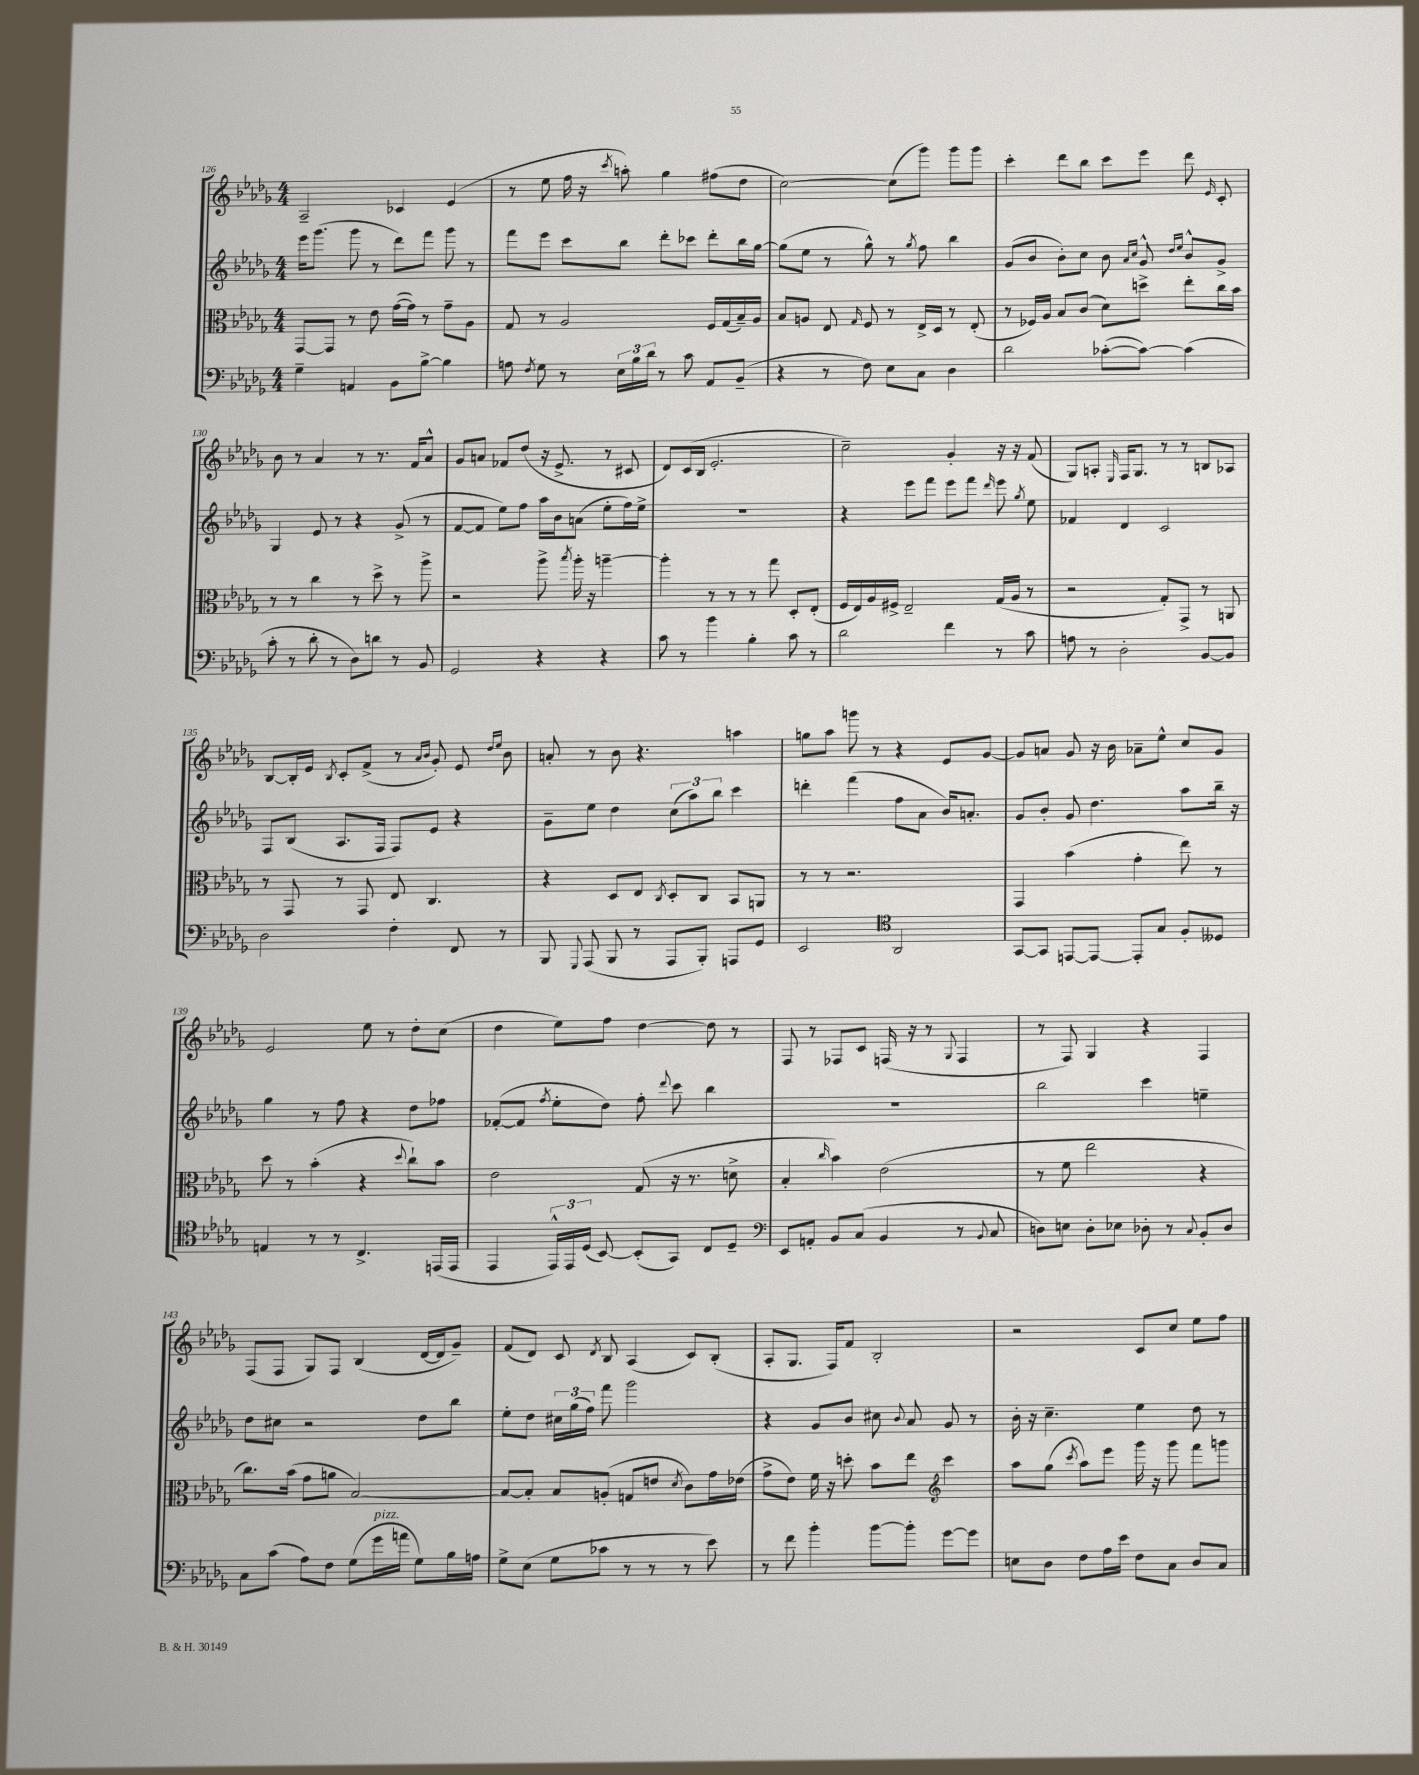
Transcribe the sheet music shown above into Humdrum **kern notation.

**kern	**kern	**kern	**kern
*staff4	*staff3	*staff2	*staff1
*clefF4	*clefC3	*clefG2	*clefG2
*k[b-e-a-d-g-]	*k[b-e-a-d-g-]	*k[b-e-a-d-g-]	*k[b-e-a-d-g-]
*M4/4	*M4/4	*M4/4	*M4/4
4G-~	[8GG-	16eee-	2A-~
.	.	(8.ggg-	.
.	8GG-]	.	.
4AA	8r	8ggg-	.
.	8e-	8r	.
8BB-	([16g-	8ddd-)	4c-
.	16g-])	.	.
[8B-^	8r	8fff	.
4B-]	8g-~	8ggg-	(4e-
.	8A-	8r	.
=	=	=	=
8A	8G-	8fff	8r
8qF	.	.	.
8G-	8r	8eee-	8ee-
8r	2A-	8ccc	16ff
.	.	.	16r
.	.	.	8qccc
24E-	.	8bb-	8aa')
24B-	.	.	.
24d-	.	.	.
8r	.	8ddd-'	4gg-
8c	.	8ccc-	.
8AA-	16F	8ddd-'	(8ff#
.	(16G-	.	.
(8BB-~	16B-~)	16bb-	8dd-
.	16A-	[16gg-	.
=	=	=	=
4r	8B-	(8gg-]	[2cc)
.	8A	8ee-	.
8r	8E-	8r	.
.	16qqG-	.	.
8F)	8F	8gg-^^)	.
8E-	8r	8r	(8cc]
.	.	8qgg-	.
8C	16E-^	8ff	8ggg-)
.	16D-	.	.
4D-	8r	4bb-	8ggg-
.	(8E-'	.	8ggg-
=	=	=	=
2d-	8r	(8g-	4ccc'
.	16F-)	8b-	.
.	16A-	.	.
.	8B-	8b-')	8ddd-
.	(8c	8cc	8bb-
([8c-'	8d-)	8b-	8ccc
.	.	16qqa-	.
.	.	16qqcc	.
8c-_)	8dd^	8g-^^	8eee-
.	.	16qqdd-	.
.	.	16qqee-	.
(4c-]	8ee-'	8b-^^	8ddd-
.	.	.	16qqe-
.	16cc	8g-^	8c'
.	16b-	.	.
=	=	=	=
8c'	8r	4G-	8b-
8r	8r	.	8r
8d-'	4cc	8e-	4a-
8r	.	8r	.
8D-)	8r	4r	8r
8d	8dd-^	.	8.r
8r	8r	(8g-^	.
.	.	.	16f
8BB-	8aa-^	8r	8a-^^
=	=	=	=
2GG-	2r	[8f	8g-
.	.	8f]	8a
.	.	8ee-)	8f-
.	.	8ff	(8dd-
4r	8aa-^	16aa-	16r
.	.	16b-	8.e-^
.	8qbb-	.	.
.	16aa-'	(8a	.
.	16r	.	.
4r	[4aa~	8ee-'	8r
.	.	16ff)	8c#
.	.	16ee-^	.
=	=	=	=
8c	4aa']	1r	8d-)
8r	.	.	(16c
.	.	.	16B-
4b-	8r	.	2.e-'
.	8r	.	.
4B-'	8r	.	.
.	8gg-	.	.
8c	8D-'	.	.
8r	(8E-'	.	.
=	=	=	=
2d-	16F	4r	2cc~)
.	16E-)	.	.
.	16A-	.	.
.	16F#^	.	.
.	2E-~	8eee-	.
.	.	8fff	.
4f	.	8eee-	4g-'
.	.	8fff	.
.	.	16qqddd-	.
8r	(16G-	8eee-	16r
.	16A-	.	16r
.	.	8qgg-	.
8c	8r	8ee-	(8f
=	=	=	=
8A	2r	4f-	8G-)
8r	.	.	8A'
.	.	.	16qqE-
2D-'	.	4d-	16F
.	.	.	8.G-
.	8G-')	2c	8r
.	8GG-^	.	8r
[8BB-	8r	.	8B
8BB-]	8AA	.	8A-
=	=	=	=
2D-	8r	8F	[8B-
.	8GG-	(8B-	16B-']
.	.	.	16e-
.	.	.	8qB-
.	8r	8.A-	8c'
.	8GG-	.	(8f^
.	.	16F	.
4F'	8E-	8F)	8r
.	.	.	16qqa-
.	.	.	16qqb-
.	4.C	8e-	8g-')
8FF	.	4r	8e-
.	.	.	16qqdd-
.	.	.	16qqee-
8r	.	.	8b-
=	=	=	=
8BBB-	4r	8g-~	8a'
8qqGGG-	.	.	.
(8AAA-	.	8ee-	8r
8BBB-	8D-	4dd-	8b-
8r	8E-	.	4.r
.	8qC	.	.
8AAA-	8D-'	(12cc	.
.	.	12aa-)	.
8BBB-')	8C	.	.
.	.	12bb-	.
8AAA	8BB-	4ccc	4aa
8GG-	8AA	.	.
=	=	=	=
2EE-	8r	4ddd'	8gg
.	8r	.	8aa-
.	2.r	(4fff	8ggg
.	.	.	8r
*clefC4	*	*	*
2AA-	.	8ff	4r
.	.	8a-	.
.	.	16b-)	8e-
.	.	8.a'	.
.	.	.	[8g-
=	=	=	=
[8GG-	4GG-	8g-	8g-]
8GG-]	.	8b-'	8a
[8EE	(4b-	8g-	8g-
8EE_	.	4.dd-	16r
.	.	.	16b-
8EE']	4g-'	.	8a-~
8G-	.	.	8ee-^^
8F'	8ee-)	8aa-	8cc
8D--	8r	16bb-~	8g-
.	.	16r	.
=	=	=	=
4E	8dd-	4gg-	2e-
.	8r	.	.
8r	(4b-'	8r	.
8r	.	8ff	.
4.C^	4r	4r	8ee-
.	.	.	8r
.	8qqdd-	.	.
.	8cc`)	8dd-	8dd-'
(16EE	8b-	8ff-	(8cc
16EE	.	.	.
=	=	=	=
4EE-	2e-	([8f-'	4dd-
.	.	8f-]	.
.	.	8qff	.
24EE-^^)	.	8ee-'	8ee-)
24EE-	.	.	.
(24D-	.	.	.
[8BB-)	.	8dd-)	8ff
(8BB-']	(8G-	8ff'	[4dd-
.	.	8qqddd-	.
8GG-)	16r	8ccc	.
.	8.r	.	.
8C	.	4bb-	8dd-]
8D-~	8d^	.	8r
=	=	=	=
*clefF4	*	*	*
8EE-	4B-'	1r	8F
8AA'	.	.	8r
.	16qqcc	.	.
8BB-	4b-)	.	8F-
(8C	.	.	8c
4BB-	(2e-	.	(16F
.	.	.	16r
.	.	.	8r
.	.	.	8qqG-
8r	.	.	4F
8qqBB-	.	.	.
8C	.	.	.
=	=	=	=
8D)	8r	2bb-	8r
8E	8f	.	8F)
8D'	2ee-	.	4G-
8E-	.	.	.
8D-'	.	4ccc	4r
8r	.	.	.
8qqC	.	.	.
8BB-'	4r	4ee~	4F
8D-	.	.	.
=	=	=	=
8C	8.cc)	8dd-	(8F
(8c	.	8cc#	8F
.	(16b-	.	.
8A-)	8g-	2r	8G-)
8F	8a	.	8F
(8G-	[2B-)	.	(4B-
16g-	.	.	.
16a	.	.	.
8G-)	.	8dd-	[16d-
.	.	.	16d-]
16B-	.	8bb-	8g-~)
16A	.	.	.
=	=	=	=
8G-^	8B-_	8ee-'	(8f
(8E-	8B-']	8dd-	8d-)
8G-	8B-	24cc#	8c
.	.	(24gg-	.
.	.	24ff)	.
.	.	.	8qd-
8c-	(8A'	8fff	8B-
8r	8G	2ggg-	(4A-
8r	8e	.	.
.	8qd-	.	.
8r	8c)	.	8c)
8e-)	16g-	.	(8B-'
.	(16e-	.	.
=	=	=	=
8r	8g-^	4r	8A-'
8f	8e-)	.	8.G-
4b-'	16f	8g-	.
.	16r	.	16F)
.	8dd'	8b-	8f
[8b-	8b-	8cc#	2B-'
.	.	8qqb-	.
8b-']	8ee-	8a-	.
*	*clefG2	*	*
[8g-	4ccc	8g-	.
8g-]	.	8r	.
=	=	=	=
8E	8aa-	16b-'	2r
.	.	16r	.
8D-	(8gg-	4.cc~	.
.	8qccc	.	.
8F	8aa-)	.	.
16A-	8eee-	.	.
16e-	.	.	.
8F	16ggg-	4ee-	8c
.	16r	.	.
8C	8ggg-	.	8cc
8D-	8fff	8dd-	8ee-
8C	8ggg	8r	8ff
==	==	==	==
*-	*-	*-	*-
